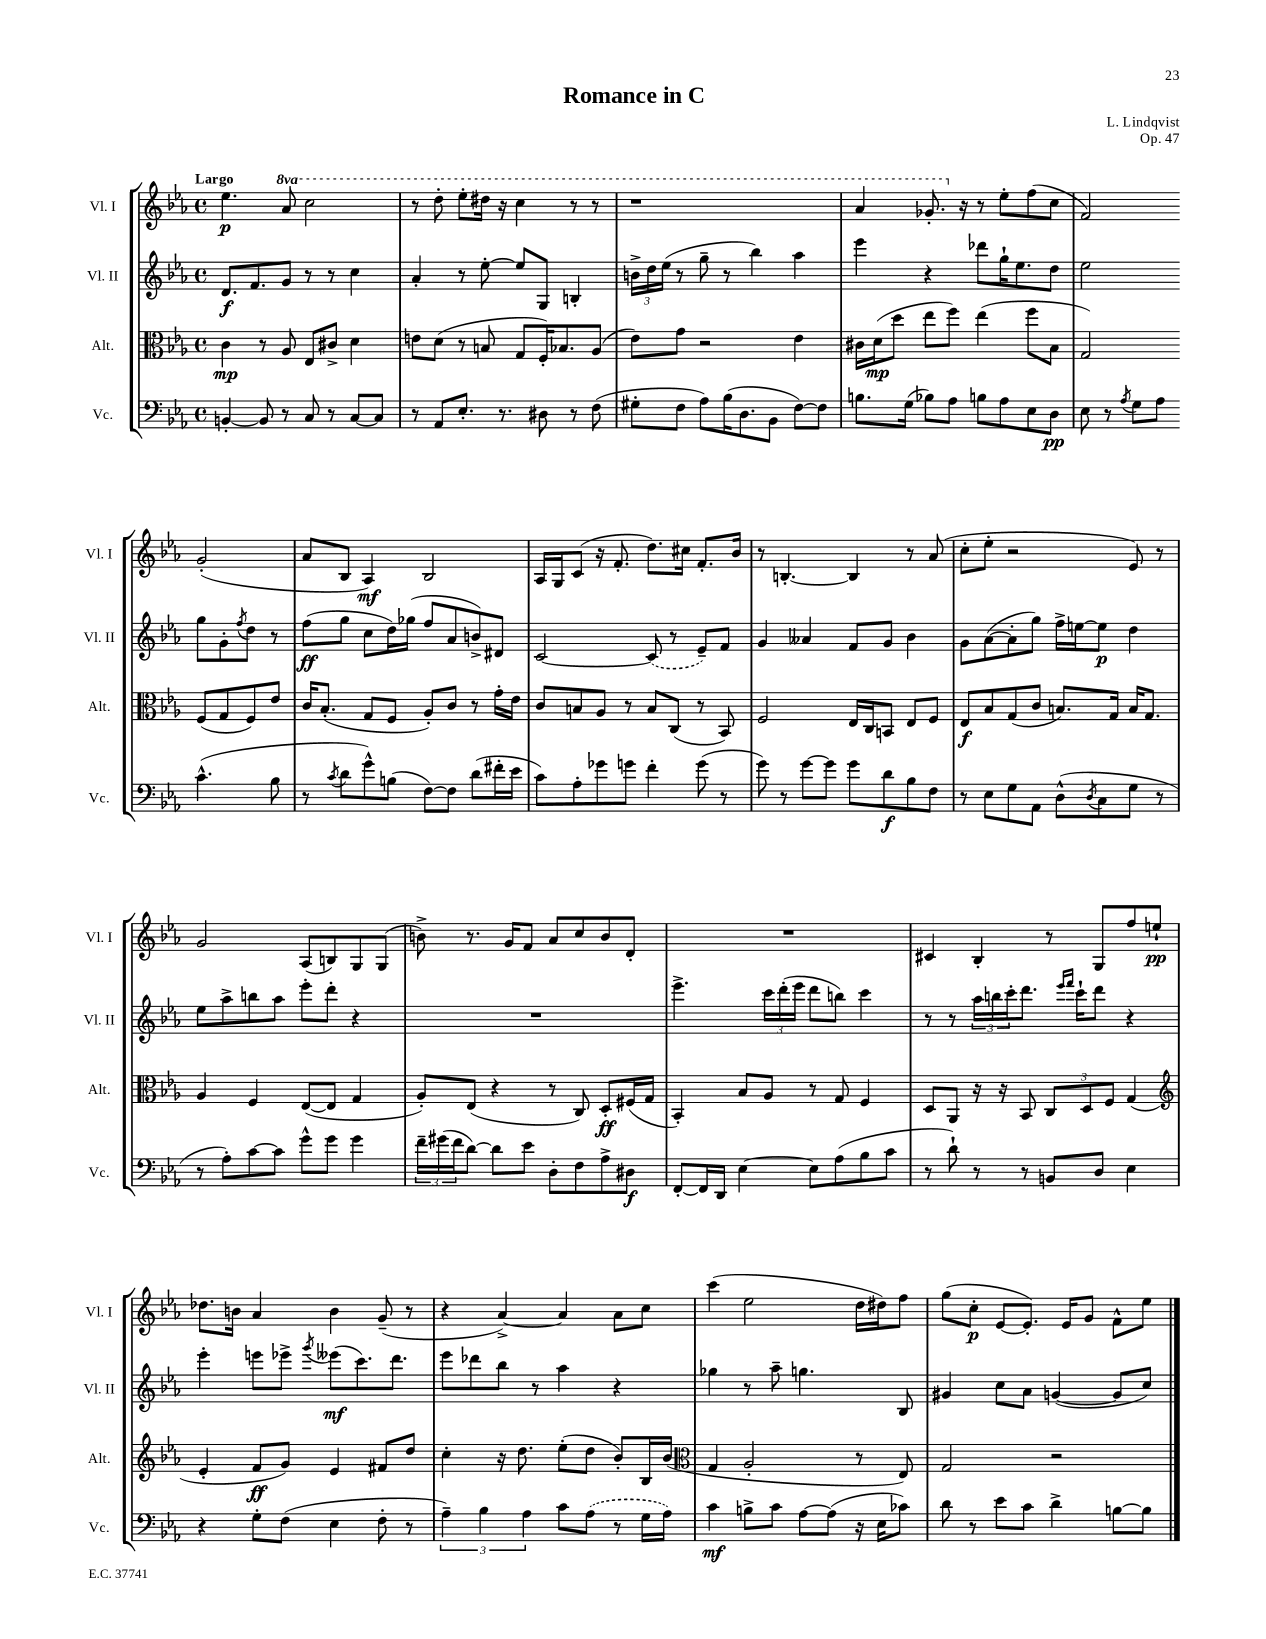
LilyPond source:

\header { title = "Romance in C" composer = "L. Lindqvist" opus = "Op. 47" }
<<
\new StaffGroup <<
\new Staff = "s0" \with { instrumentName = "Vl. I" shortInstrumentName = "Vl. I" } {
    \clef treble \key ees \major \defaultTimeSignature \time 4/4 \set Staff.ottavationMarkups = #ottavation-simple-ordinals \tempo "Largo"
    ees''4.\p \ottava #1 aes''8 c'''2 |
    r8 d'''8-. ees'''8-. dis'''16 r16 c'''4 r8 r8 |
    r1 |
    aes''4 ges''8.-. \ottava #0 r16 r8 ees''8-. f''8( c''8 |
    f'2) g'2-.( |
    aes'8 bes8 aes4\mf) bes2 |
    aes16 g16 c'8( r16 f'8.-. d''8.) cis''16 f'8.-. bes'16 |
    r8 b4.~-. b4 r8 aes'8( |
    c''8-. ees''8-. r2 ees'8) r8 |
    g'2 aes8( b8) g8 g8( |
    b'8->) r8. g'16 f'8 aes'8 c''8 b'8 d'8-. |
    R1 |
    cis'4 bes4-. r8 g8 f''8 e''8-!\pp |
    des''8. b'16 aes'4 b'4 g'8--( r8 |
    r4 aes'4~->) aes'4 aes'8 c''8 |
    c'''4( ees''2 d''16 dis''16) f''8 |
    g''8( c''8-.\p ees'8~ ees'8.-.) ees'16 g'8 f'8-^ ees''8 \bar "|." |
}
\new Staff = "s1" \with { instrumentName = "Vl. II" shortInstrumentName = "Vl. II" } {
    \clef treble \key ees \major \defaultTimeSignature \time 4/4
    d'8.\f f'8. g'8 r8 r8 c''4 |
    aes'4-. r8 ees''8~-. ees''8 g8 b4-. |
    \tuplet 3/2 { b'16-> d''16 ees''16( } r8 g''8-- r8 bes''4) aes''4 |
    ees'''4 r4 des'''8 g''16-! ees''8. d''8 |
    ees''2 g''8 g'8-. \acciaccatura { f''8 } d''8 r8 |
    f''8\ff( g''8 c''8 d''16) ges''16( f''8 aes'8 b'8->) dis'8 |
    c'2~ \once \slurDashed c'8( r8 ees'8--) f'8 |
    g'4 aeses'4 f'8 g'8 bes'4 |
    g'8 aes'8~( aes'8-. g''8) f''16-> e''16~ e''8\p d''4 |
    ees''8 aes''8-> b''8 aes''8 ees'''8-. d'''8-. r4 |
    R1 |
    ees'''4.-> \tuplet 3/2 { c'''16 d'''16-.( ees'''16 } d'''8 b''8) c'''4 |
    r8 r8 \tuplet 3/2 { aes''16 b''16 c'''16-. } d'''8. \grace { ees'''16 f'''16 } c'''16-! d'''8 r4 |
    ees'''4-. e'''8 ees'''8-> \acciaccatura { g'''8 } eeses'''8\mf( c'''8.) d'''8. |
    ees'''8 des'''8 bes''8 r8 aes''4 r4 |
    ges''4 r8 aes''8-- g''4. bes8 |
    gis'4 c''8 aes'8 g'4~( g'8 c''8) \bar "|." |
}
\new Staff = "s2" \with { instrumentName = "Alt." shortInstrumentName = "Alt." } {
    \clef alto \key ees \major \defaultTimeSignature \time 4/4
    c'4\mp r8 aes8 ees8 cis'8-> d'4 |
    e'8 d'8( r8 b8 g8 f16-.) bes8. aes8( |
    ees'8) g'8 r2 ees'4 |
    cis'16 d'16\mp( d''8 ees''8 f''8) ees''4( f''8 bes8 |
    g2) f8( g8 f8) ees'8 |
    c'16 bes8.-.( g8 f8 aes8-.) c'8 r8 g'16-. ees'16 |
    c'8 b8 aes8 r8 b8 c8( r8 bes,8) |
    f2 ees16 c16 b,8 ees8 f8 |
    ees8\f bes8 g8( c'8 b8.) g16 b16 g8. |
    aes4 f4 ees8~( ees8 g4 |
    aes8-.) ees8( r4 r8 c8) d8-.\ff fis16( g16 |
    bes,4-.) bes8 aes8 r8 g8 f4 |
    d8 aes,8 r16 r16 bes,8 \tuplet 3/2 { c8 d8 f8 } g4( |
    \clef treble ees'4-. f'8\ff g'8) ees'4 fis'8 d''8 |
    c''4-. r16 d''8. ees''8-.( d''8 bes'8-.) bes16 bes'16( |
    \clef alto g4 aes2-. r8 ees8) |
    g2 r2 \bar "|." |
}
\new Staff = "s3" \with { instrumentName = "Vc." shortInstrumentName = "Vc." } {
    \clef bass \key ees \major \defaultTimeSignature \time 4/4
    b,4~-. b,8 r8 c8 r8 c8~ c8 |
    r8 aes,8 ees8.-. r8. dis8 r8 f8( |
    gis8-. f8 aes8) bes16( d8. bes,8 f8~) f8 |
    b8. g16( bes8) aes8 b8 aes8 ees8 d8\pp |
    ees8 r8 \acciaccatura { aes8 } g8 aes8 c'4.-^( bes8 |
    r8 \acciaccatura { c'8 } d'8 g'8-^) b8( f8~) f8 d'8( fis'16-. ees'16 |
    c'8) aes8-. ges'8 g'8 f'4-. g'8( r8 |
    g'8) r8 g'8~ g'8 g'8 d'8\f bes8 f8 |
    r8 ees8 g8 aes,8 d8-^( \acciaccatura { d8 } c8 g8 r8 |
    r8 aes8-.) c'8~ c'8 g'8-^ g'8 g'4 |
    \tuplet 3/2 { f'16-- gis'16( f'16 } d'8~) d'8 ees'8 d8-. f8 aes8-> dis8\f |
    f,8~-. f,16 d,16 ees4~ ees8 aes8( bes8 c'8 |
    r8 d'8-!) r8 r8 b,8 d8 ees4 |
    r4 g8-. f8( ees4 f8-. r8 |
    \tuplet 3/2 { aes4--) bes4 aes4 } c'8 \once \slurDashed aes8( r8 g16 aes16) |
    c'4\mf b8-> c'8 aes8~ aes8( r16 ees16 ces'8) |
    d'8 r8 ees'8 c'8 d'4-> b8~ b8 \bar "|." |
}
>>
>>
\layout { \context { \Score \remove "Bar_number_engraver" } }
